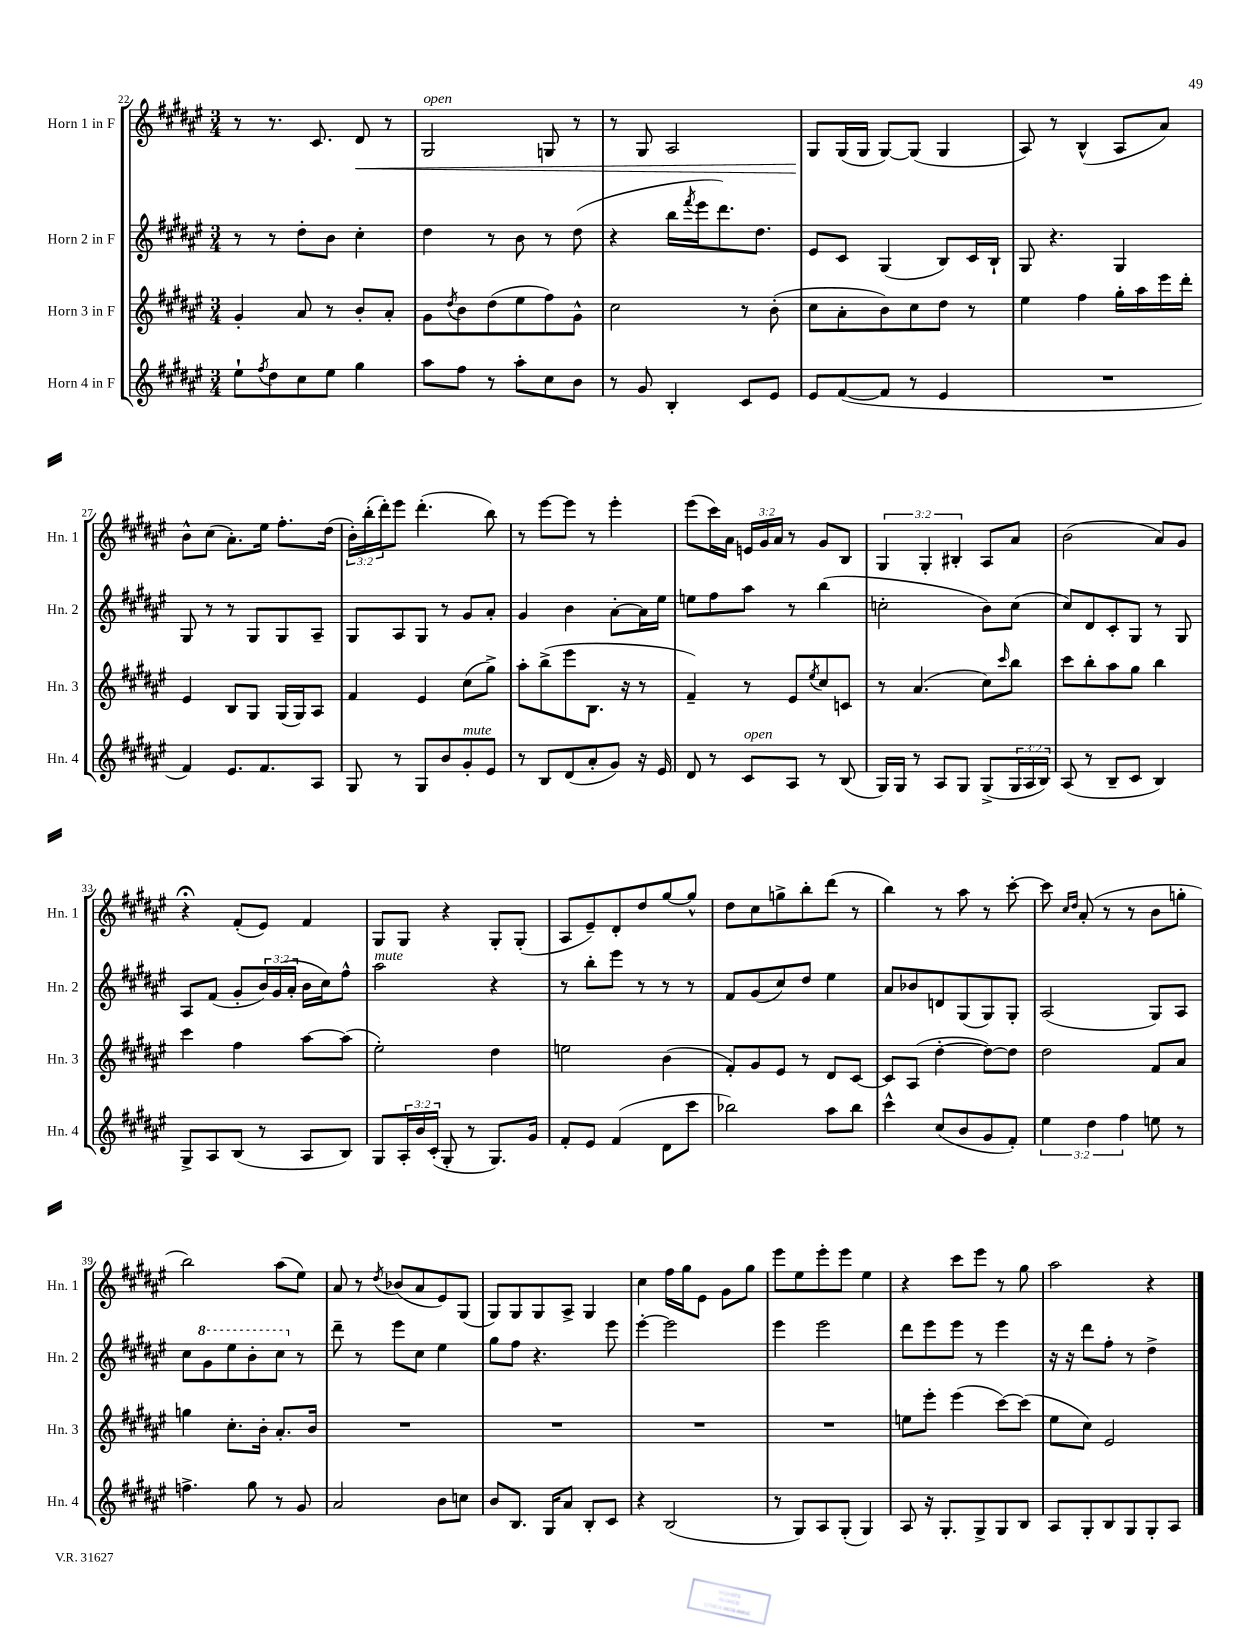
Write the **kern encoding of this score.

**kern	**kern	**kern	**kern
*staff4	*staff3	*staff2	*staff1
*clefG2	*clefG2	*clefG2	*clefG2
*k[f#c#g#d#a#e#]	*k[f#c#g#d#a#e#]	*k[f#c#g#d#a#e#]	*k[f#c#g#d#a#e#]
*M3/4	*M3/4	*M3/4	*M3/4
8ee#`	4g#'	8r	8r
8qff#	.	.	.
8dd#	.	8r	8.r
8cc#	8a#	8dd#'	.
.	.	.	8.c#
8ee#	8r	8b	.
4gg#	8b'	4cc#'	8d#
.	8a#'	.	8r
=	=	=	=
8aa#	8g#	4dd#	2G#
.	8qdd#	.	.
8ff#	8b	.	.
8r	(8dd#	8r	.
8aa#'	8ee#	8b	.
8cc#	8ff#)	8r	8G
8b	8g#^^	(8dd#	8r
=	=	=	=
8r	2cc#	4r	8r
8g#	.	.	8G#
4B'	.	16bb	2A#
.	.	8qfff#	.
.	.	16eee#	.
.	.	8.ddd#)	.
8c#	8r	.	.
.	.	8.dd#	.
8e#	(8b'	.	.
=	=	=	=
8e#	8cc#	8e#	8G#
([8f#	8a#'	8c#	(16G#
.	.	.	16G#
8f#]	8b)	(4G#	[8G#)
8r	8cc#	.	(8G#]
4e#	8dd#	8B)	4G#
.	8r	16c#	.
.	.	16B`	.
=	=	=	=
2.r	4ee#	8G#	8A#)
.	.	4.r	8r
.	4ff#	.	(4B^^
.	16gg#'	4G#	8A#
.	16aa#	.	.
.	16eee#	.	8a#)
.	16ddd#'	.	.
=	=	=	=
4f#)	4e#	8G#	8b^^
.	.	8r	(8cc#
8.e#	8B	8r	8.a#')
.	8G#	8G#	.
8.f#	.	.	16ee#
.	(16G#	8G#	8.ff#'
.	16G#)	.	.
8A#	8A#	8A#~	.
.	.	.	(16dd#
=	=	=	=
8G#	4f#	8G#	24b')
.	.	.	(24bb'
.	.	.	24ddd#')
8r	.	8A#	8eee#
8G#	4e#	8G#	(4.ddd#'
8b	.	8r	.
8g#'	(8cc#	8g#	.
8e#	8gg#^)	8a#'	8bb)
=	=	=	=
8r	8aa#'	4g#	8r
8B	(8bb^	.	[8eee#
(8d#	8eee#	4b	8eee#]
8a#'	8.B	.	8r
8g#)	.	[8a#'	4eee#'
.	16r	.	.
16r	8r	16a#]	.
16e#	.	16ee#	.
=	=	=	=
8d#	4f#~)	8ee	(8eee#
8r	.	8ff#	16ccc#)
.	.	.	16a#
8c#	8r	8aa#	24e
.	.	.	24g#
.	.	.	24a#
8A#	8e#	8r	8r
.	8qee#	.	.
8r	8cc#	(4bb	8g#
(8B	8c	.	8B
=	=	=	=
16G#)	8r	2cc'	6G#
16G#	.	.	.
8r	(4.a#	.	.
.	.	.	6G#'
8A#	.	.	.
.	.	.	6B#'
8G#	.	.	.
(8G#^	8cc#)	8b)	8A#
.	16qqccc#	.	.
24G#	8bb	(8cc	8a#
24A#	.	.	.
24B)	.	.	.
=	=	=	=
(8A#	8ccc#	8cc#)	(2b
8r	8bb'	8d#	.
8B~	8aa#	8c#'	.
8c#	8gg#	8G#	.
4B)	4bb	8r	8a#)
.	.	8G#	8g#
=	=	=	=
8G#^	4ccc#	8A#	4r;
8A#	.	(8f#	.
(8B	4ff#	8g#'	(8f#'
8r	.	24b)	8e#)
.	.	(24g#	.
.	.	24a#'	.
8A#	[8aa#	16b	4f#
.	.	16cc#)	.
8B)	(8aa#]	8ff#^^	.
=	=	=	=
8G#	2ee#')	2aa#	8G#
24A#'	.	.	8G#
24b	.	.	.
(24c#'	.	.	.
8G#'	.	.	4r
8r	.	.	.
8.G#)	4dd#	4r	8G#'
.	.	.	(8G#'
16g#	.	.	.
=	=	=	=
8f#'	2ee	8r	8A#
8e#	.	8bb'	8e#~)
(4f#	.	8eee#	8d#'
.	.	8r	8dd#
8d#	(4b	8r	[8gg#
8ccc#	.	8r	8gg#^^]
=	=	=	=
2bb-)	8f#')	8f#	8dd#
.	8g#	(8g#	8cc#
.	8e#	8cc#)	8gg^
.	8r	8dd#	8bb'
8aa#	8d#	4ee#	(8ddd#
8bb-	[8c#	.	8r
=	=	=	=
4ccc#^^	8c#]	8a#	4bb)
.	(8A#	8b-	.
(8cc#	[4dd#'	8d	8r
8b	.	(8G#	8aa#
8g#	8dd#_)	8G#)	8r
8f#')	8dd#]	8G#'	[8ccc#'
=	=	=	=
6ee#	2dd#	(2A#	8ccc#]
.	.	.	16qqcc#
.	.	.	16qqdd#
.	.	.	(8a#'
6dd#	.	.	.
.	.	.	8r
6ff#	.	.	.
.	.	.	8r
8ee	8f#	8G#)	8b
8r	8a#	8A#	8gg'
=	=	=	=
4.ff^	4gg	8cc#	2bb)
.	.	8gg#	.
.	8.cc#'	8eee#	.
8gg#	.	8bb'	.
.	16b'	.	.
8r	8.a#'	8ccc#	(8aa#
8g#	.	8r	8ee#)
.	16b	.	.
=	=	=	=
2a#	2.r	8ddd#~	8a#
.	.	8r	8r
.	.	.	8qdd#
.	.	8eee#	(8b-
.	.	8cc#	8a#
8b	.	4ee#	8e#)
8cc	.	.	(8G#
=	=	=	=
8b	2.r	8gg#	8G#)
8.B	.	8ff#	8G#
.	.	4.r	8G#
16G#	.	.	.
8a#	.	.	8A#^
8B'	.	.	4G#
8c#	.	8eee#	.
=	=	=	=
4r	2.r	[4eee#'	4cc#
(2B	.	2eee#]	16ff#
.	.	.	16gg#
.	.	.	8e#
.	.	.	8g#
.	.	.	8gg#
=	=	=	=
8r	2.r	4eee#	8eee#
8G#)	.	.	8ee#
8A#	.	2eee#	8eee#'
(8G#'	.	.	8eee#
4G#)	.	.	4ee#
=	=	=	=
8A#	8ee	8ddd#	4r
16r	8eee#'	8eee#	.
8.G#'	.	.	.
.	(4eee#	8eee#	8ccc#
8G#^	.	8r	8eee#
8G#	[8ccc#)	4eee#	8r
8B	(8ccc#]	.	8gg#
=	=	=	=
8A#	8ee#	16r	2aa#
.	.	16r	.
8G#'	8cc#)	8ddd#	.
8B	2e#	8ff#'	.
8G#	.	8r	.
8G#'	.	4dd#^	4r
8A#	.	.	.
==	==	==	==
*-	*-	*-	*-
